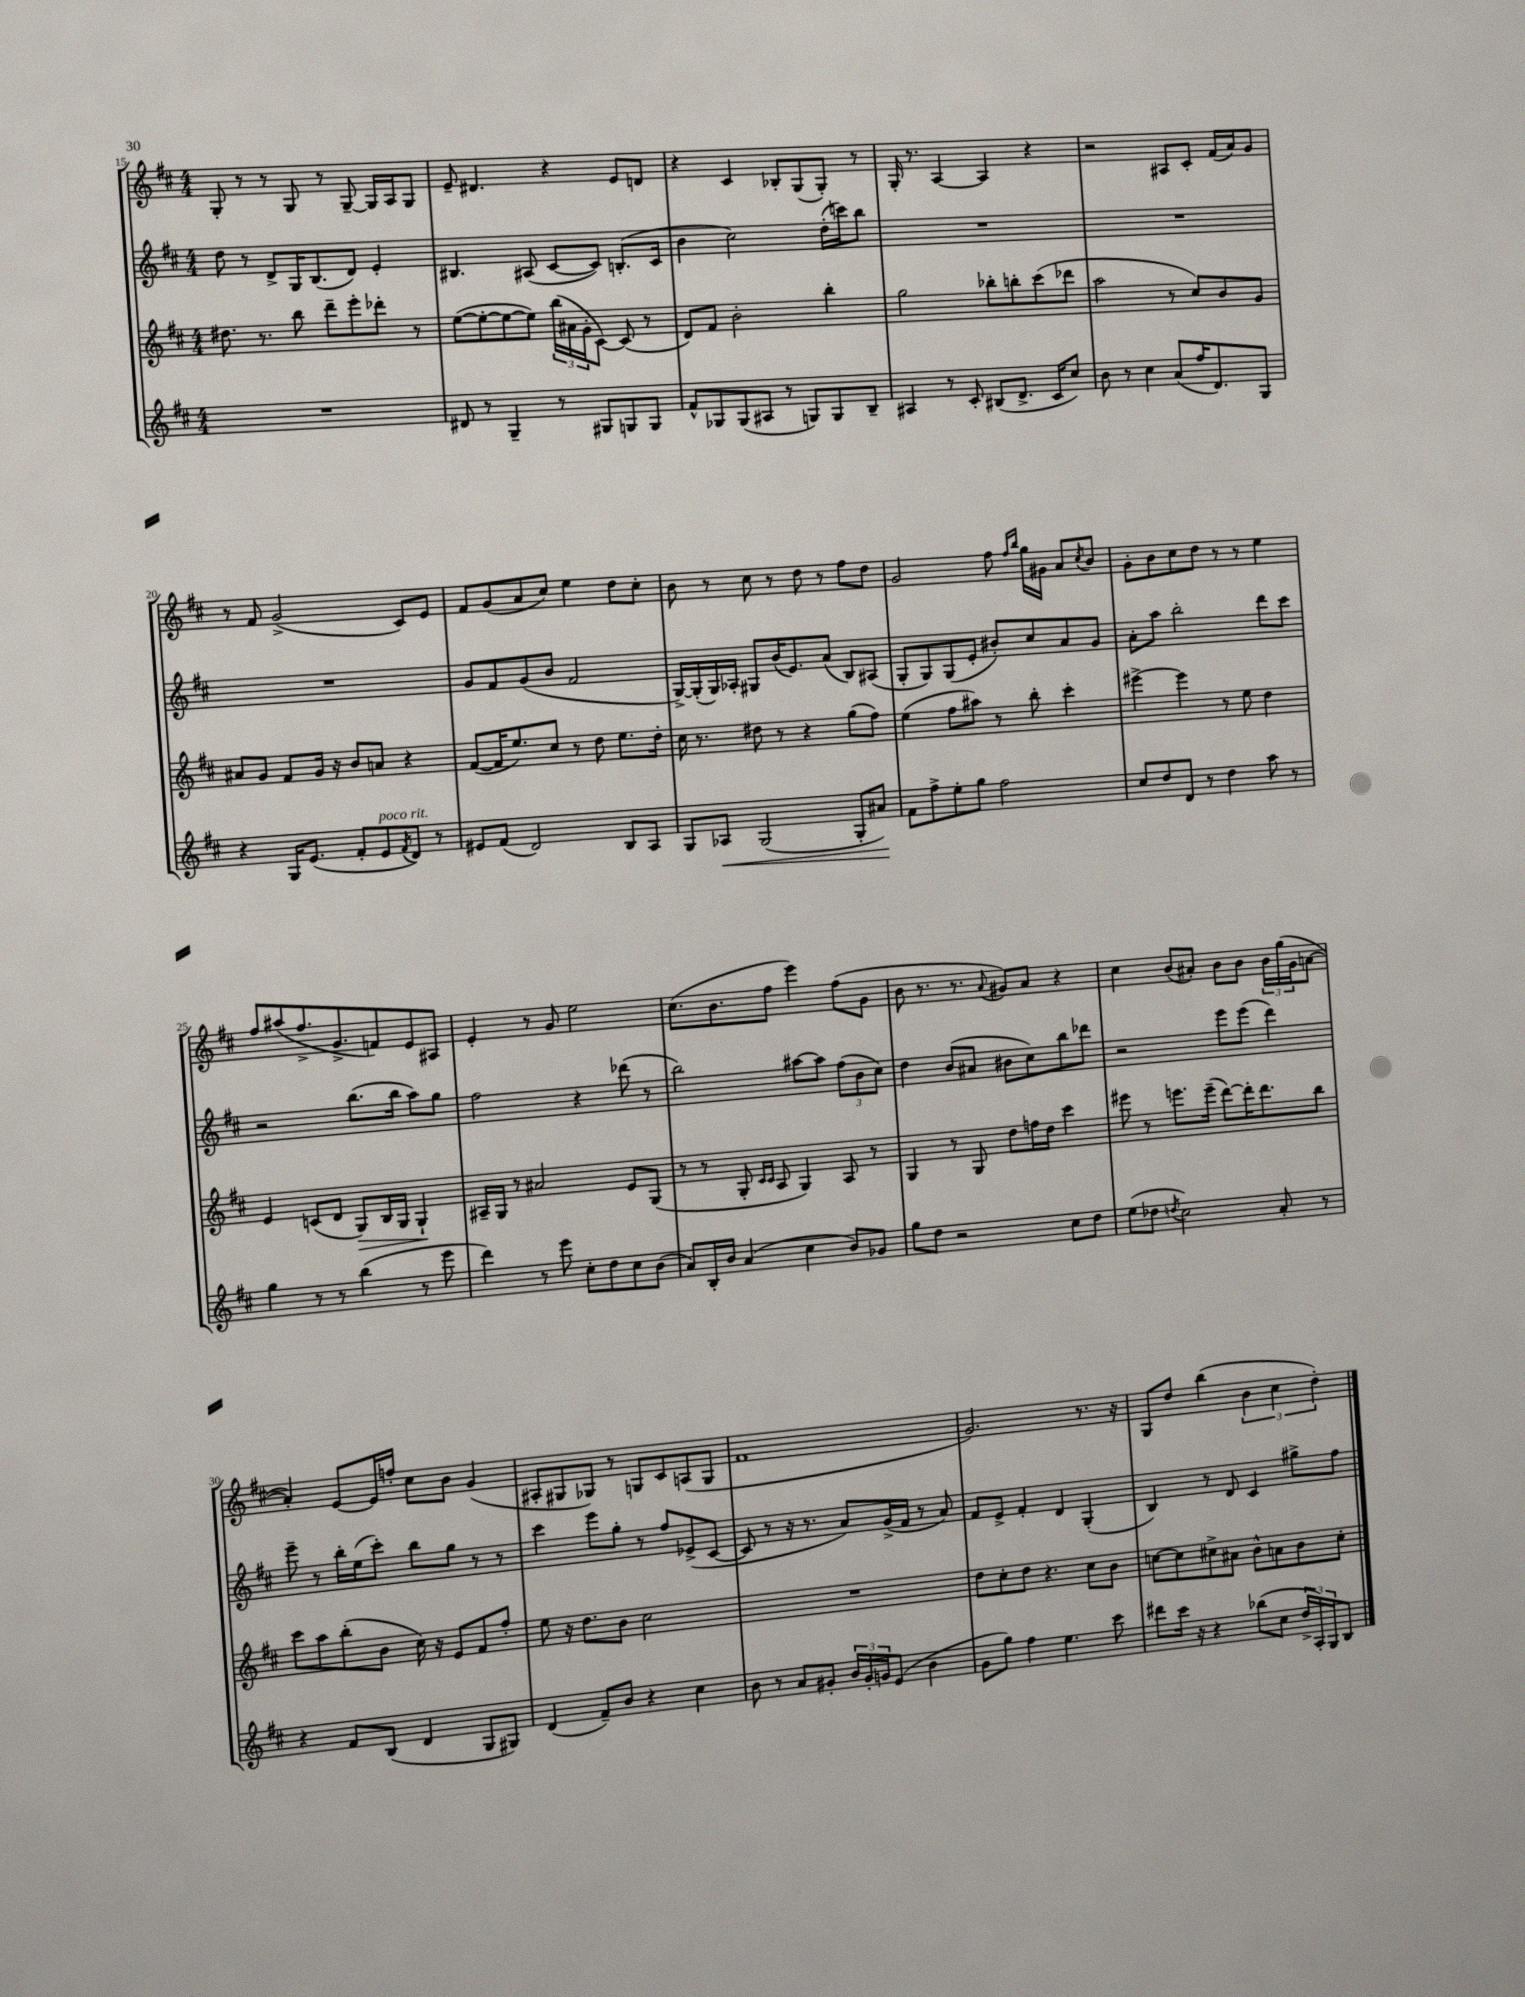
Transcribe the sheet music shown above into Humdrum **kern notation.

**kern	**dynam	**kern	**dynam	**kern	**kern
*part4	*part4	*part3	*part3	*part2	*part1
*staff4	*staff4	*staff3	*staff3	*staff2	*staff1
*clefG2	*	*clefG2	*	*clefG2	*clefG2
*k[f#c#]	*	*k[f#c#]	*	*k[f#c#]	*k[f#c#]
*M4/4	*	*M4/4	*	*M4/4	*M4/4
=15	=15	=15	=15	=15	=15
1r	.	8.dd#X\	.	8dd\	8G'/
.	.	.	.	8r	8r
.	.	8.r	.	.	.
.	.	.	.	8d^/L	8r
.	.	8bb\	.	16G/K	8G/
.	.	.	.	(8.B/	.
.	.	8ddd~\L	.	.	8r
.	.	8eee'\	.	8d/J)	[8G~/
.	.	8ddd-X'\J	.	4e'/	16G/LL]
.	.	.	.	.	16A/J
.	.	8r	.	.	8G/J
=16	=16	=16	=16	=16	=16
8d#X/	.	([8ee\L	.	4.B#X/	8e~/
8r	.	8ee'\_	.	.	4.d#X/
4G~/	.	8ee\_	.	.	.
.	.	8ee\J])	.	(8A#X/	.
8r	.	(24bb\LL	.	[8c#/L	4r
.	.	24a#X\	.	.	.
.	.	24g'\J	.	.	.
8G#X/L	.	[8c#\J)	.	8c#/J])	.
8Gn/	.	(8c#/]	.	(8.Bn'/L	8e/L
8G/J	.	8r	.	.	8dn/J
.	.	.	.	16c#/Jk	.
=17	=17	=17	=17	=17	=17
8f#^^/L	.	8d/L)	.	4b\	4r
8G-X/	.	8f#/J	.	.	.
(8G-/	.	2b'\	.	2cc#\)	4c#/
8A#X/J	.	.	.	.	.
8r	.	.	.	.	8B-X'/L
8Gn/L)	.	.	.	.	(8G/
8G/	.	4bb'\	.	(16dd'\LL	8G'/J)
.	.	.	.	16cccn\J)	.
8B~/J	.	.	.	8bb\J	8r
=18	=18	=18	=18	=18	=18
4A#X/	.	2gg\	.	1r	16G'/
.	.	.	.	.	8.r
8r	.	.	.	.	[4A/
8c#'/	.	.	.	.	.
(8B#X/L	.	8bb-X'\L	.	.	4A/]
8.d^/J	.	8bbn'\	.	.	.
.	.	(8ccc#\	.	.	4r
16c#/KL	.	.	.	.	.
8cc#/J)	.	8ddd-X\J	.	.	.
=19	=19	=19	=19	=19	=19
8b\	.	2aa\	.	1r	2r
8r	.	.	.	.	.
4cc#\	.	.	.	.	.
(8a/L	.	8r	.	.	8A#X/L
16ff#/K	.	8cc#/L)	.	.	8c#'/J
8.d/)	.	.	.	.	.
.	.	8b/	.	.	(16f#/LL
.	.	.	.	.	16a/J)
8G/J	.	8g/J	.	.	8g/J
!!LO:LB:g=z
=20	=20	=20	=20	=20	=20
4r	.	8a#X/L	.	1r	8r
.	.	8g/J	.	.	8f#/
16G/KL	.	8f#/L	.	.	(2g^/
(8.e/J	.	.	.	.	.
.	.	16g/Jk	.	.	.
.	.	16r	.	.	.
8f#'/L	.	8b/L	.	.	.
!LO:TX:a:i:t=poco rit.	!	!	!	!	!
8e/	.	8an/J	.	.	.
8qf#/	.	.	.	.	.
8d/J)	.	4r	.	.	8c#/L)
8r	.	.	.	.	8e/J
=21	=21	=21	=21	=21	=21
8e#X/L	.	([8f#/L	.	8g/L	8f#/L
(8f#/J	.	16f#/K]	.	8f#/	(8g/
.	.	8.ee/)	.	.	.
2d/)	.	.	.	(8g/	8a/
.	.	8cc#/J	.	8b/J	8cc#/J)
.	.	8r	.	2f#/	4ee\
.	.	8dd\	.	.	.
8B/L	.	8.ee\L	.	.	8dd\L
8A/J	.	.	.	.	8cc#'\J
.	.	16dd'\Jk	.	.	.
=22	=22	=22	=22	=22	=22
8G/L	.	16cc#\	.	[16G^/LL)	8b\
.	.	8.r	.	(16G'/]	.
!	!LO:HP:b	!	!	!	!
8A-X/J	<	.	.	16G/)	8r
.	.	.	.	16A-X'/JJ	.
(2G/	.	8dd#X\	.	8G#X/L	8cc#\
.	.	8r	.	(16b/K	8r
.	.	.	.	8.e/)	.
.	.	4r	.	.	8dd\
.	.	.	.	(8a/J	8r
8G'/L	.	(8gg\L	.	8B/L)	8ff#\L
8a#X/J)	.	8ff#\J)	.	(8A#X/J	8dd\J
.	[	.	.	.	.
=23	=23	=23	=23	=23	=23
8f#\L	.	(4ee\	.	8G'/L	2g/
8ff#^\	.	.	.	8G/)	.
8ee'\	.	8ff#\L	.	(8G/	.
8gg\J	.	8aa#X\J)	.	8e'/J	.
2ff#\	.	8r	.	8b#X'/L)	8ff#\
.	.	.	.	.	16qqff#/LL
.	.	.	.	.	16qqbb/JJ
.	.	8bb'\	.	8cc#/	16gg\LL
.	.	.	.	.	16g#X\JJ
.	.	4ccc#'\	.	8a/	8a/L
.	.	.	.	.	8qcc#/
.	.	.	.	8g/J	8b/J
=24	=24	=24	=24	=24	=24
8cc#/L	.	[4eee#X^\	.	8a'\L	8g'\L
8dd/	.	.	.	8aa\J	8b\
8d/J	.	4eee#\]	.	2bb'\	8cc#\
8r	.	.	.	.	8dd\J
4dd\	.	8r	.	.	8r
.	.	8ee\	.	.	8r
8aa\	.	4dd\	.	8ddd\L	4ee\
8r	.	.	.	8ccc#\J	.
!!LO:LB:g=z
=25	=25	=25	=25	=25	=25
4gg\	.	4e/	.	2r	8ff#/L
.	.	.	.	.	(8aa#X/
8r	.	(8cn/L	.	.	8.ff#^/
8r	.	8d/J	.	.	.
.	.	.	.	.	8.g^/
!	!	!	!LO:HP:b	!	!
(4bb\	.	8G/L)	>	(8.bb\L	.
.	.	16B/L	.	.	8fn/)
.	.	16G/JJ	.	16bb\Jk	.
8r	.	4G`/	.	8aa\L)	8e/
8eee\	.	.	.	8gg\J	8A#X/J
.	.	.	]	.	.
=26	=26	=26	=26	=26	=26
4ddd\)	.	16A#X~/LL	.	2ff#\	4e'/
.	.	16G/JJ	.	.	.
.	.	8r	.	.	.
8r	.	2a#X/	.	.	8r
8eee\	.	.	.	.	8g/
8cc#'\L	.	.	.	4r	2ee\
8dd\	.	.	.	.	.
8cc#\	.	8e/L	.	(8ddd-X\	.
(8b\J	.	(8G/J	.	8r	.
=27	=27	=27	=27	=27	=27
8a/L)	.	8r	.	2bb\)	(8.cc#\L
16B'/L	.	8r	.	.	.
16b/JJ	.	.	.	.	8.b\
(4a/	.	8G'/	.	.	.
.	.	16qqc#/LL	.	.	.
.	.	16qqc#/JJ	.	.	.
.	.	8A/	.	.	8ff#\J
4cc#\	.	4G/)	.	[8aa#X\L	4eee\)
.	.	.	.	8aa#\J]	.
8b/L)	.	8A/	.	(12ff#\L	(8ff#\L
.	.	.	.	12b\	.
8g-X/J	.	8r	.	.	8g\J
.	.	.	.	12cc#\J)	.
=28	=28	=28	=28	=28	=28
8gg\L	.	4G/	.	4dd\	8b\
8dd\J	.	.	.	.	8.r
2r	.	8r	.	(8b/L	.
.	.	.	.	.	8.r
.	.	8G/	.	8a#X/J	.
.	.	.	.	.	8qqa/
.	.	8dd\L	.	8b#X\L	8g#X/L)
.	.	16ffn\L	.	8cc#\)	8a/J
.	.	16dd\JJ	.	.	.
8cc#\L	.	4ccc#\	.	8bb\	4r
8dd\J	.	.	.	8ddd-X\J	.
=29	=29	=29	=29	=29	=29
(8ee\L	.	8eee#X\	.	2r	4cc#\
8dd-X\J	.	8r	.	.	.
8qddn/	.	.	.	.	.
2cc#\)	.	8.eeen\L	.	.	(8b/L
.	.	.	.	.	8a#X'/J)
.	.	(16eee~\Jk	.	.	.
.	.	[8ddd\L)	.	8eee\L	8b\L
.	.	16ddd'\K]	.	(8eee\J	8b\J
.	.	8.ddd\	.	.	.
8a'/	.	.	.	4ddd\)	24b\LL
.	.	.	.	.	(24gg\
.	.	.	.	.	24g\J
8r	.	8bb\J	.	.	[8an\J
!!LO:LB:g=z
=30	=30	=30	=30	=30	=30
4r	.	8ccc#\L	.	8eee~\	4a'/])
.	.	8aa\	.	8r	.
8f#/L	.	(8bb'\	.	16bb'\LL	[8e/L
.	.	.	.	(16ee\J	.
(8B/J	.	8b\J	.	8ccc#'\J)	16e/L]
.	.	.	.	.	16ffn'/JJ
4d/	.	16cc#\)	.	8bb\L	8cc#\L
.	.	16r	.	.	.
.	.	8e/L	.	8gg\J	8b\J
8G/L	.	8f#/	.	8r	(4g/
8G#X/J)	.	8ff#'/J	.	8r	.
=31	=31	=31	=31	=31	=31
(4d/	.	8ee\	.	4ccc#\	8A#X'/L
.	.	16r	.	.	8G#X/
.	.	8.dd\L	.	.	.
8f#~/L)	.	.	.	8eee\L	8G-X/J)
8b/J	.	8b\J	.	8gg'\J	8r
4r	.	2cc#\	.	8r	8Gn/L
.	.	.	.	8ff#/L	8c#/
4cc#\	.	.	.	(8e-X^/	(8An/
.	.	.	.	[8c#/J	8G/J
=32	=32	=32	=32	=32	=32
8b\	.	1r	.	8c#/]	1f#
8r	.	.	.	8r	.
8a/L	.	.	.	16r	.
.	.	.	.	8.r	.
8g#X'/J	.	.	.	.	.
24b/LL	.	.	.	8a/L)	.
24g#'/	.	.	.	.	.
24gn/J	.	.	.	.	.
(8e/J	.	.	.	(16g^/L	.
.	.	.	.	16f#/JJ	.
4b\	.	.	.	8r	.
.	.	.	.	8a/)	.
=33	=33	=33	=33	=33	=33
8g\L	.	8dd\L	.	8f#/L	2.g/)
8gg\J)	.	8cc#'\	.	8e^/J	.
4ff#\	.	8dd\J	.	4f#'/	.
.	.	4.r	.	.	.
4.ee\	.	.	.	4d/	.
.	.	8cc#\L	.	(4G'/	8.r
8ccc#\	.	8b\J	.	.	.
.	.	.	.	.	16r
=34	=34	=34	=34	=34	=34
8ddd#X\L	.	[8ccn\L	.	4B/)	8G/L
16ccc#\Jk	.	8cc\]	.	.	8dd/J
16r	.	.	.	.	.
4r	.	8cc#X^\	.	8r	(4bb\
.	.	8a#X\J	.	8d/	.
(8bb-X\L	.	8b^^\L	.	4c#/	6b\
8cc#\J	.	8an\	.	.	.
.	.	.	.	.	6cc#\
24dd^/LL	.	8b\	.	8gg#X^\L	.
24A'/)	.	.	.	.	.
24G/J	.	.	.	.	6dd'\)
8B/J	.	8cc#'\J	.	8ff#\J	.
==	==	==	==	==	==
*-	*-	*-	*-	*-	*-
